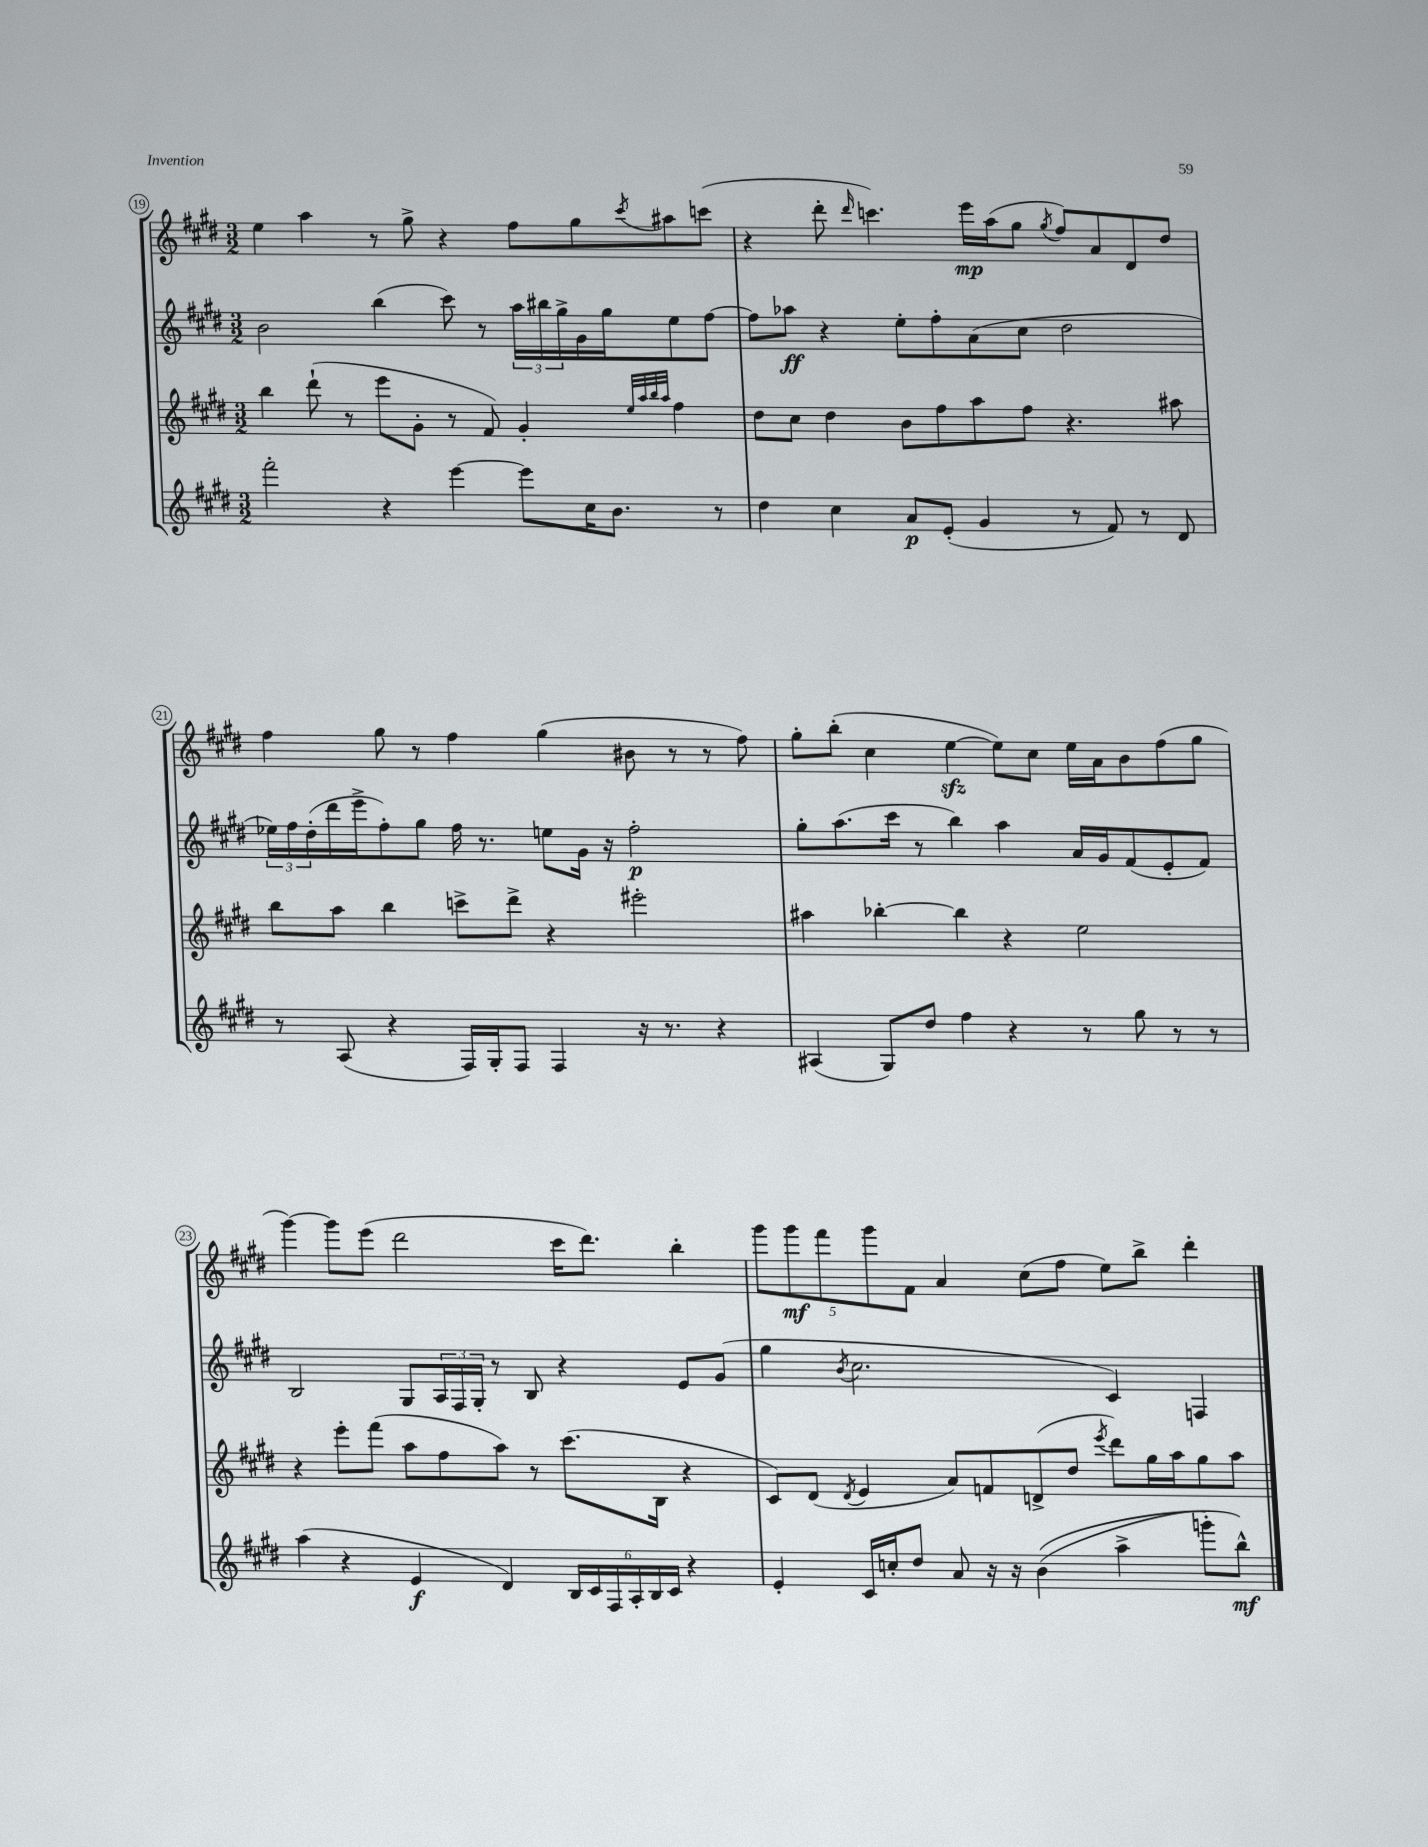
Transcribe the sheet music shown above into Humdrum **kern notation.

**kern	**kern	**kern	**kern
*staff4	*staff3	*staff2	*staff1
*clefG2	*clefG2	*clefG2	*clefG2
*k[f#c#g#d#]	*k[f#c#g#d#]	*k[f#c#g#d#]	*k[f#c#g#d#]
*M3/2	*M3/2	*M3/2	*M3/2
2fff#'	4bb	2b	4ee
.	(8ddd#`	.	4aa
.	8r	.	.
4r	8eee	(4bb	8r
.	8g#'	.	8gg#^
[4eee	8r	8ccc#)	4r
.	8f#)	8r	.
8eee]	4g#'	24aa	8ff#
.	.	24bb#	.
.	.	24gg#^	.
16cc#	.	16g#	8gg#
8.b	.	16gg#	.
.	32qqee	.	.
.	32qqaa	.	.
.	32qqbb	.	.
.	32qqaa	.	8qccc#
.	4ff#	8ee	8aa#
8r	.	[8ff#	(8ccc
=	=	=	=
4dd#	8dd#	8ff#]	4r
.	8cc#	8aa-	.
4cc#	4dd#	4r	8ddd#'
.	.	.	16qqddd#
.	.	.	4.ccc)
8a	8b	8ee'	.
(8e'	8ff#	8ff#'	.
4g#	8aa	(8a	16eee
.	.	.	(16aa
.	8ff#	8cc#	8gg#
.	.	.	8qgg#
8r	4.r	2dd#	8ff#)
8f#)	.	.	8a
8r	.	.	8d#
8d#	8aa#	.	8dd#
=	=	=	=
8r	8bb	24ee-)	4ff#
.	.	24ff#	.
.	.	(24dd#'	.
(8A	8aa	16ddd#	.
.	.	16eee^	.
4r	4bb	8ff#')	8gg#
.	.	8gg#	8r
16F#)	8ccc^	16ff#	4ff#
16G#'	.	8.r	.
8F#	8ddd#^	.	.
4F#	4r	8ee	(4gg#
.	.	16g#	.
.	.	16r	.
16r	2eee#'	2ff#'	8b#
8.r	.	.	.
.	.	.	8r
4r	.	.	8r
.	.	.	8ff#)
=	=	=	=
(4A#	4aa#	8gg#'	8gg#'
.	.	(8.aa	(8bb'
8G#)	[4bb-'	.	4cc#
.	.	16ccc#	.
8dd#	.	8r	.
4ff#	4bb-]	4bb)	[4ee
4r	4r	4aa	8ee])
.	.	.	8cc#
8r	2ee	16a	16ee
.	.	16g#	16a
8gg#	.	(8f#	8b
8r	.	8e'	(8ff#
8r	.	8f#)	8gg#
=	=	=	=
(4aa	4r	2B	[4ggg#)
4r	8eee'	.	8ggg#]
.	(8fff#	.	(8eee
4e	8aa	8G#	2ddd#
.	8ff#	24A	.
.	.	24F#	.
.	.	24G#'	.
4d#)	8aa)	8r	.
.	8r	8B	.
24B	(8.ccc#	4r	16ccc#
24c#	.	.	.
.	.	.	8.ddd#)
24F#	.	.	.
24A'	.	.	.
24B	.	.	.
.	16B	.	.
24c#	.	.	.
4r	4r	8e	4bb'
.	.	(8g#	.
=	=	=	=
4e'	8c#)	4gg#	10ggg#
.	.	.	10ggg#
.	(8d#	.	.
.	.	.	10fff#
.	8qd#	8qb	.
16c#	4e	2.cc#	.
.	.	.	10ggg#
16cc'	.	.	.
8dd#	.	.	.
.	.	.	10f#
8a	8a)	.	4a
16r	8f	.	.
16r	.	.	.
&((4b	(8d^	.	(8cc#
.	8dd#	.	8ff#
.	8qeee	.	.
4aa^	8ddd#)	4c#)	8ee)
.	16gg#	.	8bb^
.	16aa	.	.
8ggg')	8gg#	4F	4ddd#'
8bb^^&)	8aa	.	.
==	==	==	==
*-	*-	*-	*-
